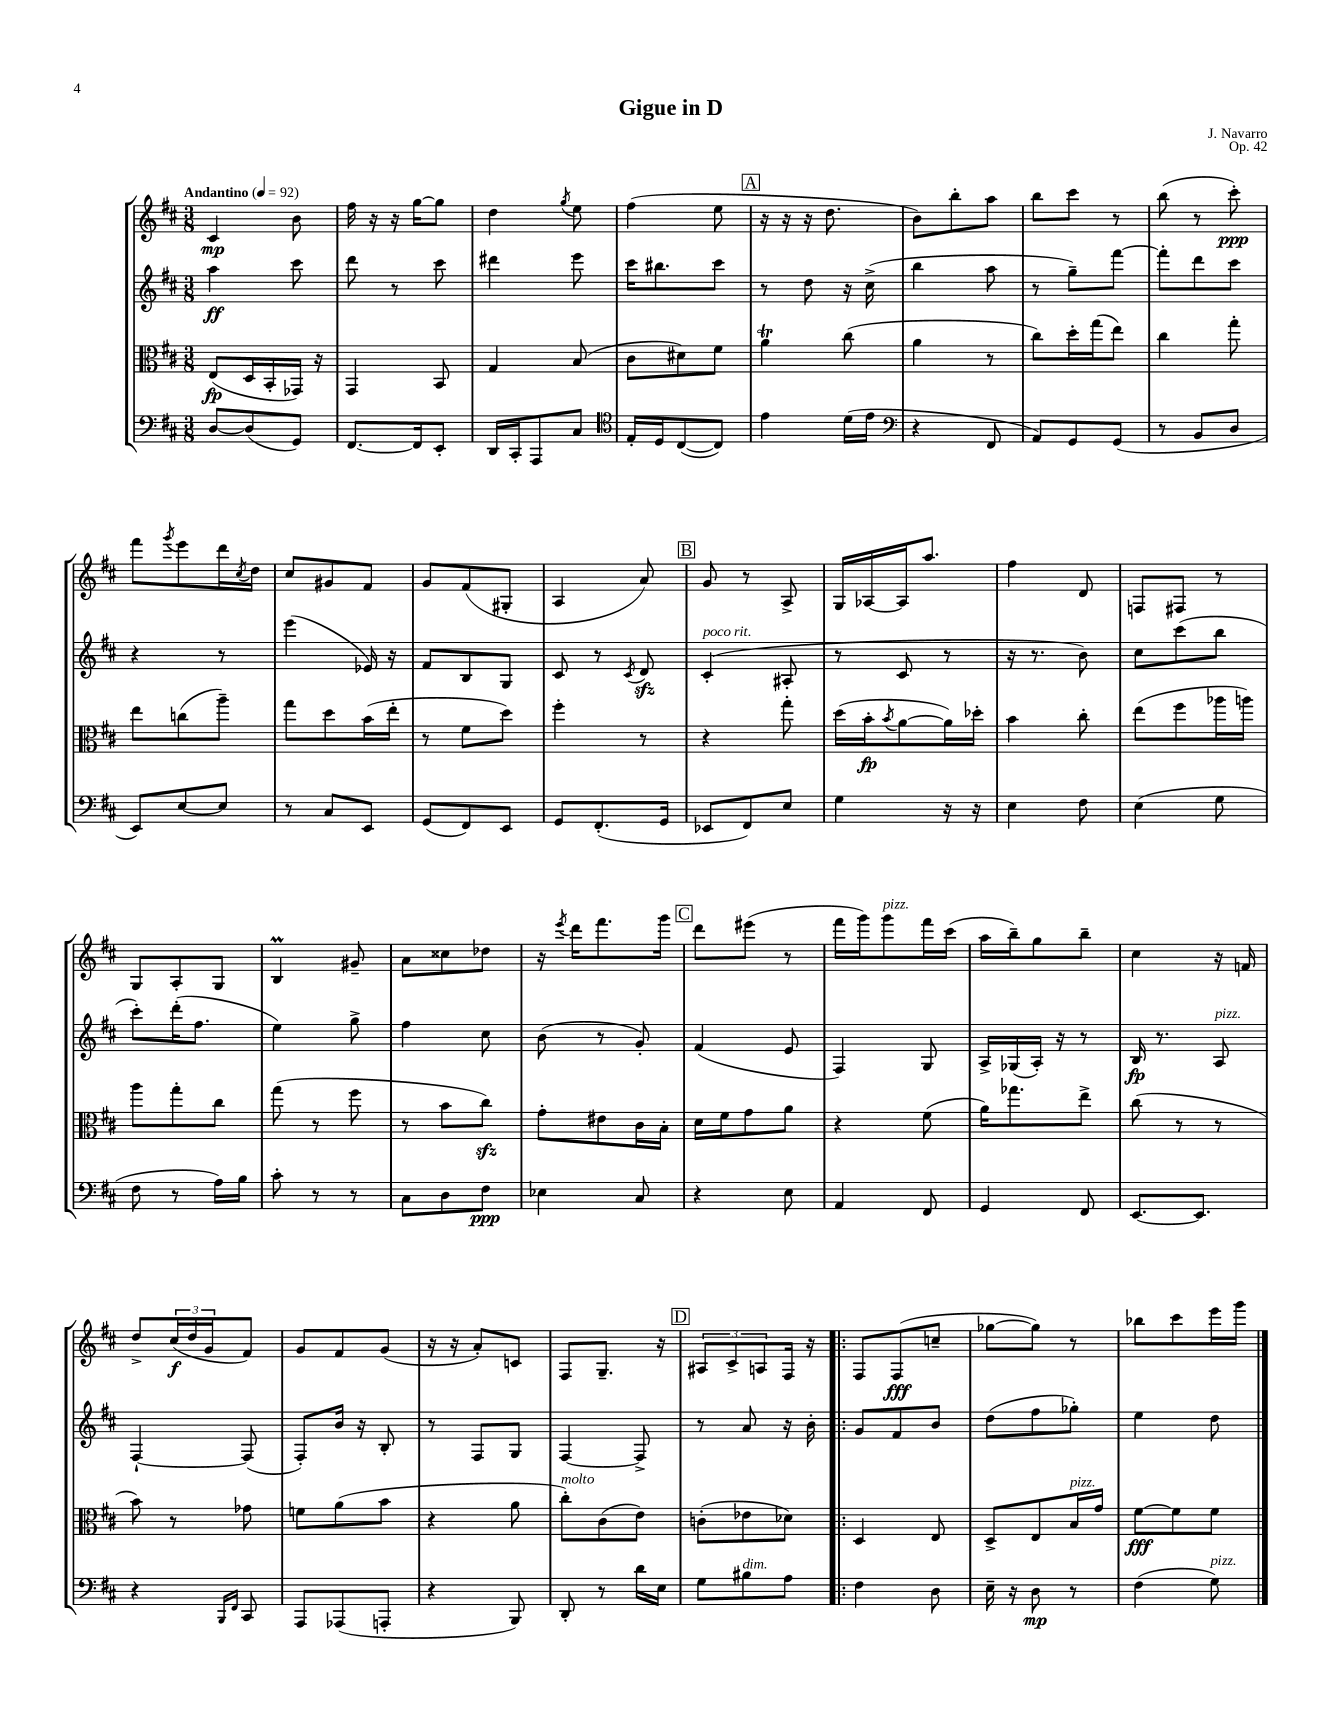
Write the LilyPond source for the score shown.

\header { title = "Gigue in D" composer = "J. Navarro" opus = "Op. 42" }
<<
\new StaffGroup <<
\new Staff = "s0" {
    \clef treble \key d \major \numericTimeSignature \time 3/8 \tempo "Andantino" 4 = 92
    cis'4\mp b'8 |
    fis''16 r16 r16 g''16~ g''8 |
    d''4 \acciaccatura { g''8 } e''8 |
    fis''4( e''8 |
    \mark \markup { \box "A" } r16 r16 r16 d''8. |
    b'8) b''8-. a''8 |
    b''8 cis'''8 r8 |
    b''8( r8 cis'''8-.\ppp) |
    fis'''8 \acciaccatura { g'''8 } e'''8 d'''16 \acciaccatura { cis''8 } d''16 |
    cis''8 gis'8 fis'8 |
    g'8 fis'8( gis8-. |
    a4 a'8) |
    \mark \markup { \box "B" } g'8 r8 a8-> |
    g16 aes16~ aes16 a''8. |
    fis''4 d'8 |
    f8 fis8 r8 |
    g8 a8-. g8 |
    b4\prall gis'8-- |
    a'8 cisis''8 des''8 |
    r16 \acciaccatura { e'''8 } d'''16 fis'''8. g'''16 |
    \mark \markup { \box "C" } d'''8 eis'''8( r8 |
    fis'''16 g'''16) g'''8^\markup { \italic "pizz." } fis'''16 cis'''16( |
    a''16 b''16--) g''8 b''8-- |
    cis''4 r16 f'16 |
    d''8-> \tuplet 3/2 { cis''16\f( d''16 g'16 } fis'8) |
    g'8 fis'8 g'8( |
    r16 r16 a'8-.) c'8 |
    fis8 g8.-- r16 |
    \mark \markup { \box "D" } \tuplet 3/2 { ais8 cis'8-> a8 } fis16 r16 |
    \bar ".|:" fis8 fis8\fff( c''8-- |
    ges''8~ ges''8) r8 |
    bes''8 cis'''8 e'''16 g'''16 \bar "|." |
}
\new Staff = "s1" {
    \clef treble \key d \major \numericTimeSignature \time 3/8
    a''4\ff cis'''8 |
    d'''8 r8 cis'''8 |
    dis'''4 e'''8 |
    cis'''16 bis''8. cis'''8 |
    \mark \markup { \box "A" } r8 d''8 r16 cis''16->( |
    b''4 a''8 |
    r8 g''8--) fis'''8~ |
    fis'''8-. d'''8 cis'''8 |
    r4 r8 |
    e'''4( ees'16) r16 |
    fis'8 b8 g8 |
    cis'8 r8 \acciaccatura { cis'8 } d'8\sfz |
    \mark \markup { \box "B" } cis'4-.^\markup { \italic "poco rit." }( ais8-. |
    r8 cis'8 r8 |
    r16 r8. b'8) |
    cis''8 cis'''8( b''8 |
    cis'''8-.) d'''16-.( fis''8. |
    e''4) g''8-> |
    fis''4 cis''8 |
    b'8( r8 g'8-.) |
    \mark \markup { \box "C" } fis'4( e'8 |
    fis4) g8 |
    a16-> ges16( a16-.) r16 r8 |
    b16\fp r8. a8^\markup { \italic "pizz." } |
    fis4~-! fis8( |
    fis8-.) b'16 r16 b8-. |
    r8 fis8 g8 |
    fis4~ fis8-> |
    \mark \markup { \box "D" } r8 a'8 r16 b'16-. |
    \bar ".|:" g'8 fis'8 b'8 |
    d''8( fis''8 ges''8-.) |
    e''4 d''8 \bar "|." |
}
\new Staff = "s2" {
    \clef alto \key d \major \numericTimeSignature \time 3/8
    e8\fp( d16 b,16-. ges,16) r16 |
    g,4 b,8 |
    g4 b8( |
    cis'8 dis'8) fis'8 |
    \mark \markup { \box "A" } a'4\trill cis''8( |
    a'4 r8 |
    cis''8) d''16-. g''16( e''8) |
    cis''4 g''8-. |
    e''8 c''8( a''8--) |
    g''8 d''8 b'16( e''16-. |
    r8 fis'8 d''8) |
    fis''4-. r8 |
    \mark \markup { \box "B" } r4 g''8-. |
    d''16( b'16-.\fp \acciaccatura { b'8 } a'8~ a'16) des''16-. |
    b'4 cis''8-. |
    e''8( fis''8 aes''16 a''16) |
    a''8 g''8-. cis''8 |
    g''8( r8 fis''8 |
    r8 b'8 cis''8\sfz) |
    g'8-. eis'8 cis'16 b16-. |
    \mark \markup { \box "C" } d'16 fis'16 g'8 a'8 |
    r4 fis'8( |
    a'16) ges''8. e''8-> |
    cis''8( r8 r8 |
    b'8) r8 ges'8 |
    f'8 a'8( b'8 |
    r4 a'8 |
    cis''8-.^\markup { \italic "molto" }) cis'8( e'8) |
    \mark \markup { \box "D" } c'8-.( ees'8 des'8) |
    \bar ".|:" d4 e8 |
    d8-> e8 b16^\markup { \italic "pizz." } g'16 |
    fis'8~\fff fis'8 fis'8 \bar "|." |
}
\new Staff = "s3" {
    \clef bass \key d \major \numericTimeSignature \time 3/8
    d8~ d8( g,8) |
    fis,8.~ fis,16 e,8-. |
    d,16 cis,16-. a,,8 cis8 |
    \clef tenor e16-. d16 cis8~( cis8) |
    \mark \markup { \box "A" } e'4 d'16( e'16 |
    \clef bass r4 fis,8 |
    a,8) g,8 g,8( |
    r8 b,8 d8 |
    e,8) e8~ e8 |
    r8 cis8 e,8 |
    g,8( fis,8) e,8 |
    g,8 fis,8.-.( g,16 |
    \mark \markup { \box "B" } ees,8 fis,8) e8 |
    g4 r16 r16 |
    e4 fis8 |
    e4( g8 |
    fis8 r8 a16) b16 |
    cis'8-. r8 r8 |
    cis8 d8 fis8\ppp |
    ees4 cis8 |
    \mark \markup { \box "C" } r4 e8 |
    a,4 fis,8 |
    g,4 fis,8 |
    e,8.~ e,8. |
    r4 \grace { b,,16 fis,16 } cis,8 |
    a,,8 aes,,8( a,,8-. |
    r4 b,,8) |
    d,8-. r8 d'16 e16 |
    \mark \markup { \box "D" } g8 bis8^\markup { \italic "dim." } a8 |
    \bar ".|:" fis4 d8 |
    e16-- r16 d8\mp r8 |
    fis4( g8^\markup { \italic "pizz." }) \bar "|." |
}
>>
>>
\layout { \context { \Score \remove "Bar_number_engraver" } }
